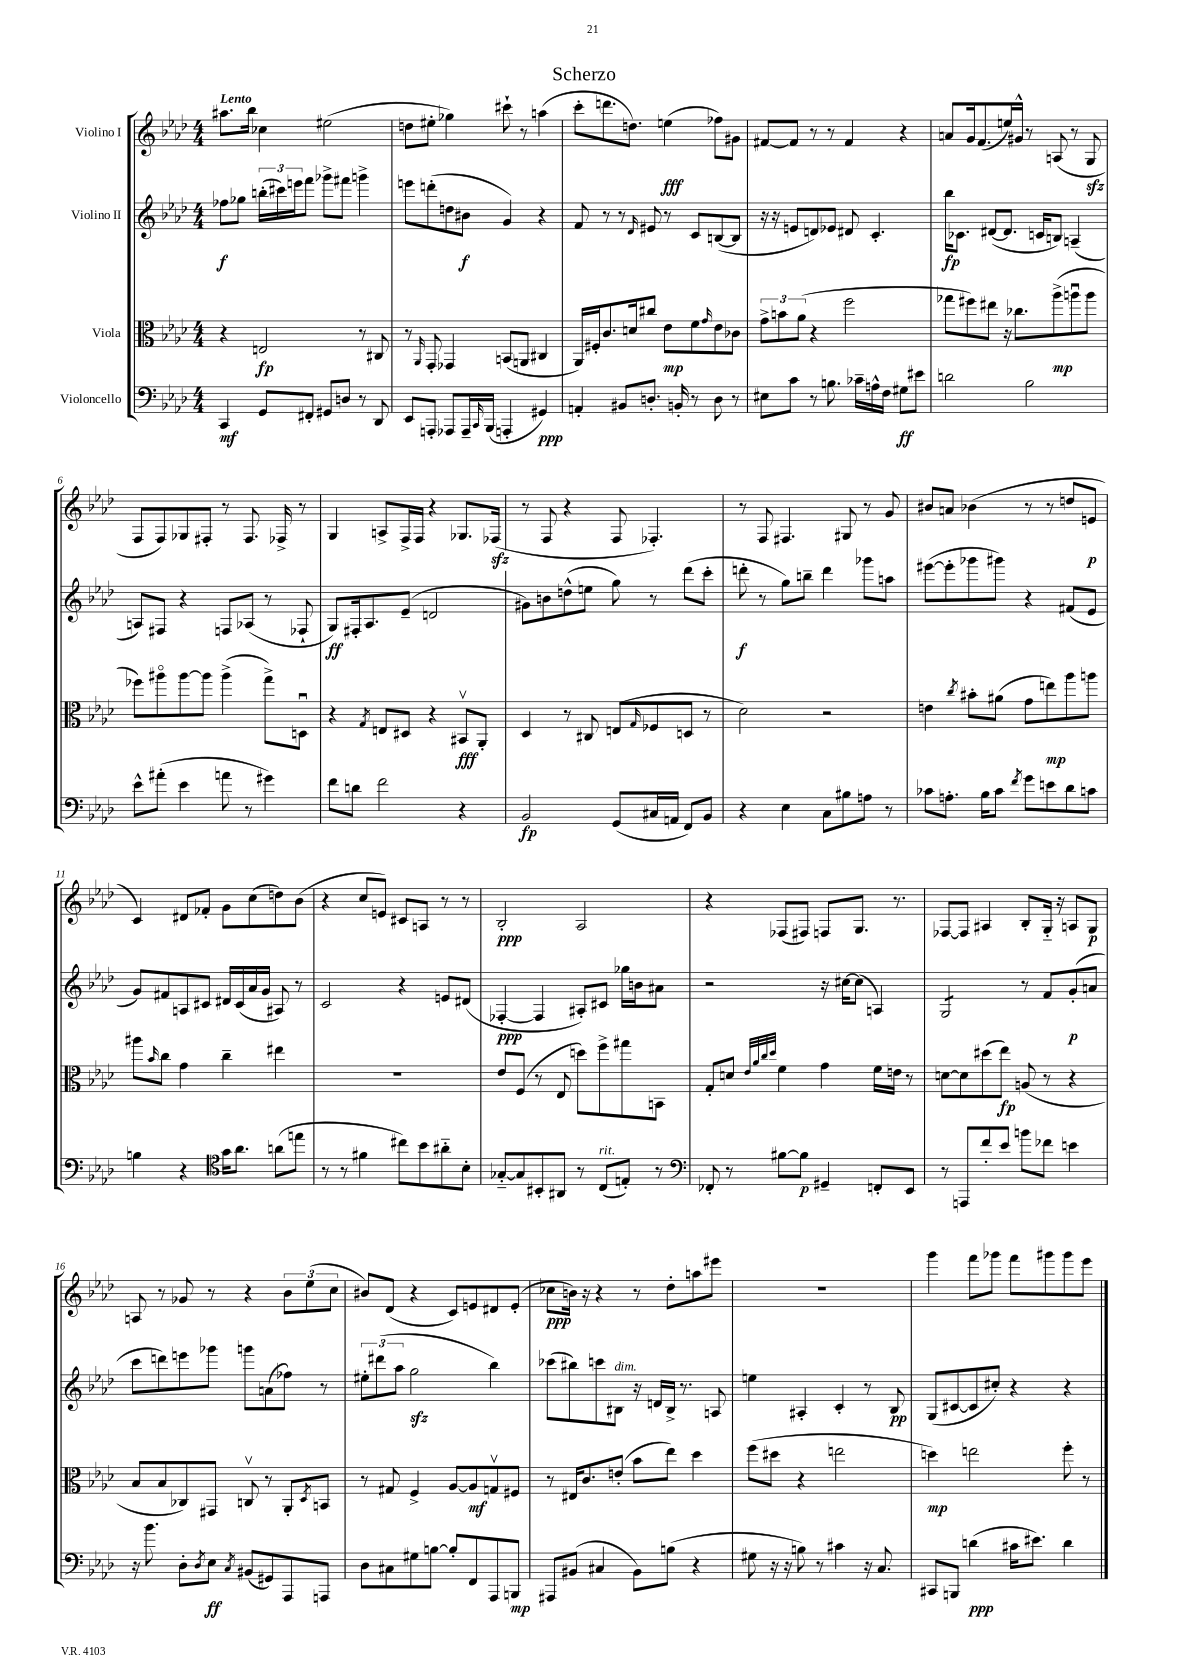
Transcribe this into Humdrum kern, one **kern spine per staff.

**kern	**dynam	**kern	**dynam	**kern	**dynam	**kern	**dynam
*part4	*part4	*part3	*part3	*part2	*part2	*part1	*part1
*staff4	*staff4	*staff3	*staff3	*staff2	*staff2	*staff1	*staff1
*I"Violoncello	*	*I"Viola	*	*I"Violino II	*	*I"Violino I	*
*clefF4	*	*clefC3	*	*clefG2	*	*clefG2	*
*k[b-e-a-d-]	*	*k[b-e-a-d-]	*	*k[b-e-a-d-]	*	*k[b-e-a-d-]	*
*M4/4	*	*M4/4	*	*M4/4	*	*M4/4	*
=1	=1	=1	=1	=1	=1	=1	=1
!	!	!	!	!	!	!LO:TX:a:B:t=Lento	!
4CC/	mf	4r	.	8ff-X\L	f	8.aa#X\L	.
.	.	.	.	8gg-X\J	.	.	.
.	.	.	.	.	.	16bb-\Jk	.
8GG/L	.	2En/	fp	(24bbn'\LL	.	4cc-X\	.
.	.	.	.	24ccc#X\)	.	.	.
.	.	.	.	24eeen\J	.	.	.
8FF#X'/J	.	.	.	8fff\J	.	.	.
8GG#X/L	.	.	.	8ggg-X^\L	.	(2ee#X\	.
8Dn/J	.	.	.	8fff#X\J	.	.	.
8r	.	8r	.	4gggn^\	.	.	.
8DD-/	.	8C#X/	.	.	.	.	.
=2	=2	=2	=2	=2	=2	=2	=2
8EE-/L	.	8r	.	8eeen\L	.	8ddn\L	.
.	.	16qqAA-/	.	.	.	.	.
8AAAn'/J	.	8GG'/	.	(8dddn'\	.	8ee#X'\J	.
8AAA-X/L	.	4GG-X/	.	8ddn\	.	4gg-X\)	.
16AAA-~/L	.	.	.	8b#X\J	f	.	.
16qqCC/	.	.	.	.	.	.	.
(16BBB-/JJ	.	.	.	.	.	.	.
4AAAn'/	.	(8BBn/L	.	4g/)	.	8ccc#X`\	.
.	.	8AAn/J	.	.	.	8r	.
4GG#X/)	ppp	4C#X/	.	4r	.	(4aan\	.
=3	=3	=3	=3	=3	=3	=3	=3
4AAn'/	.	16AA-/LL)	.	8f/	.	8ccc'\L	.
.	.	16F#X'/J	.	.	.	.	.
.	.	8.c/	.	8r	.	8.dddn\	.
8BB#X/L	.	.	.	8r	.	.	.
.	.	16dn/k	.	.	.	8.ddn\J)	.
.	.	.	.	16qqd-/	.	.	.
8.Dn'/J	.	8cc#X/J	.	8e#X/	.	.	.
.	.	8e-\L	mp	8r	.	(4een\	fff
16BBn'/	.	.	.	.	.	.	.
8r	.	8f\	.	8c/L	.	.	.
.	.	16qqg/	.	.	.	.	.
8D\	.	8e-\	.	([8Bn/	.	8ff-X\L)	.
8r	.	8c-X\J	.	8B/J]	.	8g#X\J	.
=4	=4	=4	=4	=4	=4	=4	=4
8E#X\L	.	12g^\L	.	16r	.	[8f#X/L	.
.	.	.	.	16r	.	.	.
.	.	12bn\	.	.	.	.	.
8c\J	.	.	.	8en/L	.	8f#/J]	.
.	.	(12a-\J	.	.	.	.	.
8r	.	4r	.	8dn/)	.	8r	.
8.Bn\	.	.	.	8e-X/J	.	8r	.
.	.	2ff\	.	8d#X/	.	4f#/	.
16c-X~\LL	.	.	.	.	.	.	.
16An^^\	.	.	.	4.c'/	.	.	.
16F\JJ	.	.	.	.	.	.	.
8G#X\L	ff	.	.	.	.	4r	.
8e#X\J	.	.	.	.	.	.	.
=5	=5	=5	=5	=5	=5	=5	=5
2dn\	.	8gg-X\L	.	16bb-\KL	fp	8an/L	.
.	.	.	.	8.c-X\J	.	.	.
.	.	8ff#X\)	.	.	.	16g/k	.
.	.	.	.	.	.	(8.f/	.
.	.	8ee#X\J	.	([8d#X/L	.	.	.
.	.	16r	.	8.d#/J]	.	16een/L)	.
.	.	8.cc-X\L	.	.	.	16g#X^^/JJ	.
2B-\	.	.	.	.	.	8r	.
.	.	.	.	16cn/KL	.	.	.
.	.	(8aa-^\	mp	8Bn/J)	.	(8An/	.
.	.	8aanu\	.	(4An~/	.	8r	.
.	.	8aa\J	.	.	.	8Gzz/	.
!!LO:LB:g=z
=6	=6	=6	=6	=6	=6	=6	=6
8e-^^\L	.	8ff-X\L)	.	8An/L)	.	8F/L	.
(8a#X'\J	.	8aa#X\	.	8F#X/J	.	8F/)	.
4e-\	.	[8aa#\	.	4r	.	8G-X/	.
.	.	8aa#\J]	.	.	.	8F#X'/J	.
8an\	.	(4aa#^\	.	8Fn/L	.	8r	.
8r	.	.	.	(8A-X/J	.	8.F#/	.
4g#X\)	.	8gg^\L)	.	8r	.	.	.
.	.	.	.	.	.	16F-X^/	.
.	.	8Dnu\J	.	8F-X`/	.	8r	.
=7	=7	=7	=7	=7	=7	=7	=7
8f\L	.	4r	.	8G/L)	ff	4G/	.
8dn\J	.	.	.	16F#X'/k	.	.	.
.	.	.	.	8.A-/	.	.	.
.	.	8qG/	.	.	.	.	.
2f\	.	8En/L	.	.	.	8An^/L	.
.	.	8D#X/J	.	(8e-~/J	.	16F^/L	.
.	.	.	.	.	.	16F/JJ	.
.	.	4r	.	2dn/	.	4r	.
4r	.	8BB#Xv/L	fff	.	.	8.G-X/L	.
.	.	8AA-'/J	.	.	.	.	.
.	.	.	.	.	.	(16F-Xzz/Jk	.
=8	=8	=8	=8	=8	=8	=8	=8
2BB-/	fp	4D-/	.	8g#X\L)	.	8r	.
.	.	.	.	8bn\	.	8F/	.
.	.	8r	.	(8ddn^^\	.	4r	.
.	.	8C#X/	.	8een\J	.	.	.
(8GG/L	.	(8En/L	.	8gg\)	.	8F/	.
.	.	16qqG/	.	.	.	.	.
16C#X/L	.	8F-X/	.	8r	.	4.F-X'/)	.
16AAn/JJ	.	.	.	.	.	.	.
8FF/L)	.	8Dn/J	.	(8ddd-\L	.	.	.
8BB-/J	.	8r	.	8ccc'\J	.	.	.
=9	=9	=9	=9	=9	=9	=9	=9
4r	.	2d-\)	.	8dddn'\	f	8r	.
.	.	.	.	8r	.	8F/	.
4E-\	.	.	.	8gg\L)	.	4.F#X/	.
.	.	.	.	8bbn~\J	.	.	.
8C\L	.	2r	.	4ddd\	.	.	.
8B#X\	.	.	.	.	.	8G#X/	.
8An\J	.	.	.	8ggg-X\L	.	8r	.
8r	.	.	.	8aan\J	.	8g/	.
=10	=10	=10	=10	=10	=10	=10	=10
8c-X\L	.	4en\	.	([8eee#X\L	.	8b#X/L	.
8.An'\J	.	.	.	8eee#'\]	.	8an/J	.
.	.	8qcc/	.	.	.	.	.
.	.	8b#X'\L	.	8ggg-X\	.	(4b-X\	.
16B-\KL	.	.	.	.	.	.	.
8c-\J	.	(8a#X\J	.	8ggg#X\J)	.	.	.
8qf/	.	.	.	.	.	.	.
8g\L	.	8g\L	.	4r	.	8r	.
8en\	.	8een\)	mp	.	.	8r	.
8d-\	.	8aa-\	.	(8f#X/L	.	8ddn/L	.
8cn\J	.	8aan\J	.	8e-/J	.	8en/J	p
!!LO:LB:g=z
=11	=11	=11	=11	=11	=11	=11	=11
4Bn\	.	8aa#X\L	.	8g/L)	.	4c/)	.
.	.	16qqb-/	.	.	.	.	.
.	.	8cc\J	.	8f#X/	.	.	.
4r	.	4g\	.	8An/	.	8d#X/L	.
.	.	.	.	8c#X/J	.	8f-X'/J	.
*clefC4	*	*	*	*	*	*	*
16g\KL	.	4cc~\	.	16d#X/LL	.	8g\L	.
8.a-\J	.	.	.	(16c#/	.	.	.
.	.	.	.	16a-/	.	(8cc\	.
.	.	.	.	16g/JJ	.	.	.
(8an\L	.	4ee#X\	.	8A#X/)	.	8ddn\)	.
8een\J	.	.	.	8r	.	(8b-\J	.
=12	=12	=12	=12	=12	=12	=12	=12
8r	.	1r	.	2c/	.	4r	.
8r	.	.	.	.	.	.	.
4f#X\	.	.	.	.	.	8cc/L	.
.	.	.	.	.	.	8en/J)	.
8cc#X\L)	.	.	.	4r	.	8c#X/L	.
8b-\	.	.	.	.	.	8An/J	.
8a#X\	.	.	.	8en/L	.	8r	.
8B-'\J	.	.	.	(8d#X/J	.	8r	.
=13	=13	=13	=13	=13	=13	=13	=13
[8G-X/L	.	8e-/L	.	[4F-X'/	ppp	2B-'/	ppp
8G-/]	.	(8F/J	.	.	.	.	.
8BB#X'/	.	8r	.	4F-/]	.	.	.
8AA#X/J	.	8E-/	.	.	.	.	.
8r	.	8ddn\L)	.	8A#X'/L)	.	2A-/	.
!LO:TX:a:i:t=rit.	!	!	!	!	!	!	!
(8C/L	.	8ff^\	.	8c#X/J	.	.	.
8En'/J)	.	8gg#X\	.	16gg-X\LL	.	.	.
.	.	.	.	16bn\J	.	.	.
8r	.	8BBn\J	.	8a#X\J	.	.	.
=14	=14	=14	=14	=14	=14	=14	=14
*clefF4	*	*	*	*	*	*	*
8FF-X'/	.	8G'/L	.	2r	.	4r	.
8r	.	8dn/J	.	.	.	.	.
.	.	32qqe-/LLL	.	.	.	.	.
.	.	32qqa-/	.	.	.	.	.
.	.	32qqcc/	.	.	.	.	.
.	.	32qqdd-/JJJ	.	.	.	.	.
[8B#X\L	.	4f\	.	.	.	(8F-X/L	.
8B#\J]	p	.	.	.	.	8F#X/J)	.
4GG#X~/	.	4g\	.	16r	.	8Fn/L	.
.	.	.	.	[16cc#X\KL	.	.	.
.	.	.	.	(8cc#\J]	.	8.G/J	.
8FFn'/L	.	16f\LL	.	4An/)	.	.	.
.	.	16en\JJ	.	.	.	8.r	.
8EE-/J	.	8r	.	.	.	.	.
=15	=15	=15	=15	=15	=15	=15	=15
*	*	*	*	*tremolo	*	*	*
8r	.	[8dn\L	.	8G/L	.	[8F-X/L	.
8AAAn/L	.	8d\]	.	8G/	.	8F-/J]	.
8f'/	.	(8dd#X\	.	8G/	.	4A#X/	.
8e-/J	.	8ee-\J)	fp	8G/J	.	.	.
*	*	*	*	*Xtremolo	*	*	*
8bn\L	.	(8An/	.	8r	.	8B-'/L	.
8f-X\J	.	8r	.	8f/L	.	16G/Jk	.
.	.	.	.	.	.	16r	.
4en\	.	4r	.	(8g'/	p	8An/L	.
.	.	.	.	8an/J	.	8G/J	p
!!LO:LB:g=z
=16	=16	=16	=16	=16	=16	=16	=16
16r	.	8B-/L	.	8ccc\L	.	8An/	.
8.b-\	.	.	.	.	.	.	.
.	.	8B-/	.	8dddn\)	.	8r	.
8D-'\L	.	8C-X/)	.	8eeen\	.	8g-X/	.
8qD-/	.	.	.	.	.	.	.
8E-\J	ff	8GG#X/J	.	8ggg-X\J	.	8r	.
8qC/	.	.	.	.	.	.	.
(8BB#X/L	.	8Cnv/	.	8gggn\L	.	4r	.
8GG#X/)	.	8r	.	(8an\	.	.	.
8AAA-/	.	8AA-'/L	.	8ff-X\J)	.	12b-\L	.
.	.	.	.	.	.	(12ee-\	.
.	.	8qD-/	.	.	.	.	.
8AAAn/J	.	8BBn/J	.	8r	.	.	.
.	.	.	.	.	.	12cc\J	.
=17	=17	=17	=17	=17	=17	=17	=17
8D-\L	.	8r	.	12ee#X'\L	.	8b#X/L)	.
.	.	.	.	(12ddd#X\	.	.	.
8C#X\	.	8G#X/	.	.	.	(8d-/J	.
.	.	.	.	12aa-\J	.	.	.
8G#X\	.	4F^/	.	2ggzz\	.	4r	.
[8Bn\J	.	.	.	.	.	.	.
8B'/L]	.	[8A-/L	.	.	.	8c/L)	.
8FF/	.	8A-/]	mf	.	.	8en/	.
8AAA-/	.	8Gnv/	.	4bb-\)	.	8d#X/	.
8BBBn/J	mp	8F#X/J	.	.	.	(8e'/J	.
=18	=18	=18	=18	=18	=18	=18	=18
8AAA#X/L	.	8r	.	(8ccc-X\L	.	8cc-X\L	ppp
(8BB#X/J	.	16E#X/KL	.	8bb#X\)	.	16bn\Jk)	.
.	.	8.c/	.	.	.	16r	.
4C#X/	.	.	.	8cccn\	.	4r	.
!	!	!	!	!LO:TX:a:i:t=dim.	!	!	!
.	.	(8en'/J	.	8B#X\J	.	.	.
8BB#\L)	.	8b-\L	.	16r	.	8r	.
.	.	.	.	16dn/LL	.	.	.
(8Bn\J	.	8ee-\J)	.	16B#^/JJ	.	8dd-'\L	.
.	.	.	.	8.r	.	.	.
4r	.	4dd-\	.	.	.	8aan\	.
.	.	.	.	8An/	.	8eee#X\J	.
=19	=19	=19	=19	=19	=19	=19	=19
8G#X\	.	(8ff\L	.	4een\	.	1r	.
16r	.	8dd#X\J	.	.	.	.	.
16r	.	.	.	.	.	.	.
8Bn\)	.	4r	.	4A#X'/	.	.	.
8r	.	.	.	.	.	.	.
4c#X\	.	2een\	.	4c'/	.	.	.
16r	.	.	.	8r	.	.	.
8.C/	.	.	.	.	.	.	.
.	.	.	.	8B-/	pp	.	.
=20	=20	=20	=20	=20	=20	=20	=20
8CC#X/L	.	4ddn\)	mp	(8G/L	.	4ggg\	.
8BBBn/J	.	.	.	[8c#X/	.	.	.
(4dn\	ppp	2een\	.	8c#/]	.	8fff\L	.
.	.	.	.	8cc#X'/J)	.	8ggg-X\J	.
16c#X\KL	.	.	.	4r	.	8fff\L	.
8.e#X\J)	.	.	.	.	.	.	.
.	.	.	.	.	.	8ggg#X\	.
4d\	.	8ff'\	.	4r	.	8ggg#\	.
.	.	8r	.	.	.	8eee-\J	.
==	==	==	==	==	==	==	==
*-	*-	*-	*-	*-	*-	*-	*-
